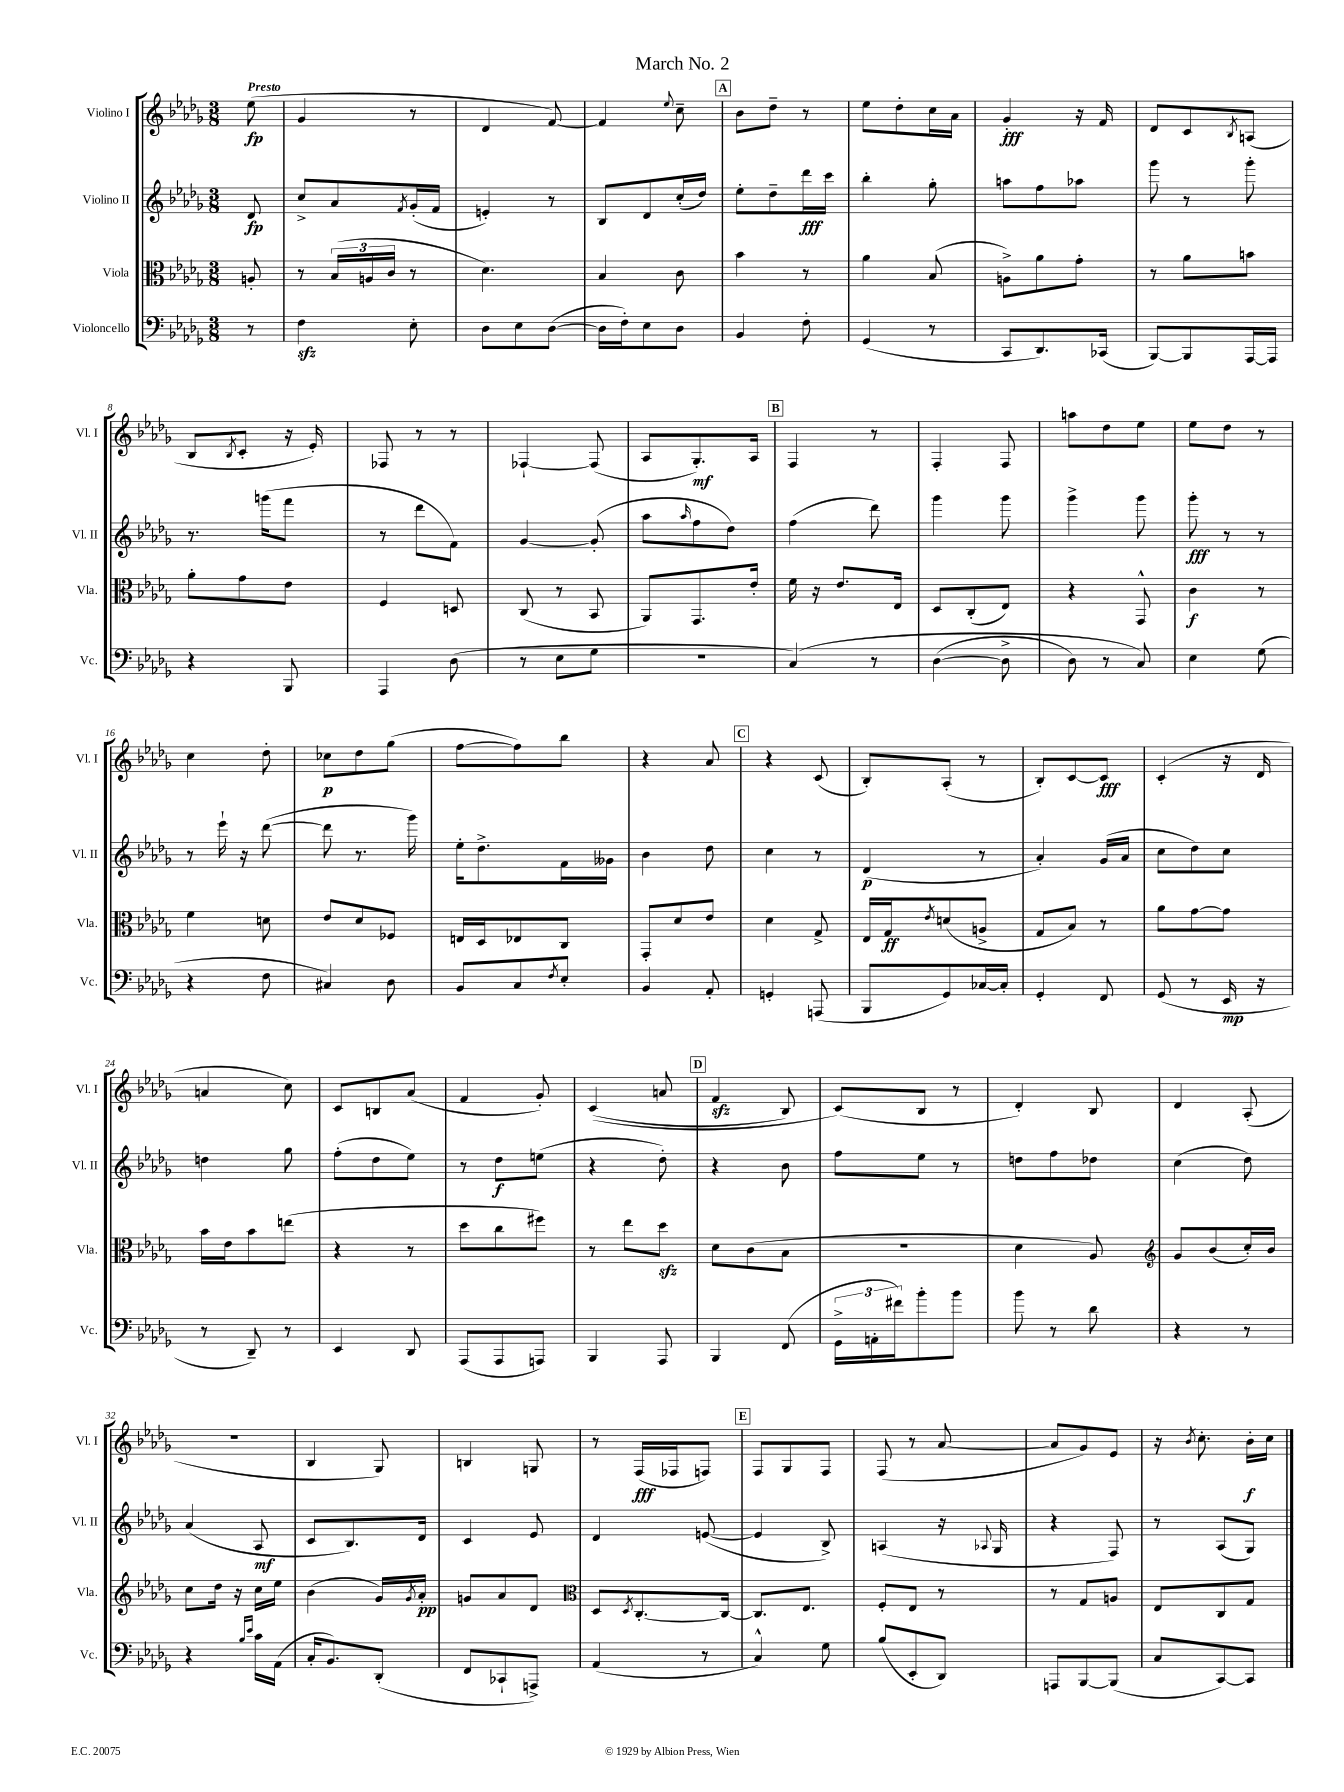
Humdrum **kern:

**kern	**kern	**kern	**kern
*staff4	*staff3	*staff2	*staff1
*clefF4	*clefC3	*clefG2	*clefG2
*k[b-e-a-d-g-]	*k[b-e-a-d-g-]	*k[b-e-a-d-g-]	*k[b-e-a-d-g-]
*M3/8	*M3/8	*M3/8	*M3/8
8r	8A'	8d-	(8ee-
=	=	=	=
4F	8r	8cc^	4g-
.	(24B-	8a-	.
.	24A	.	.
.	24c	.	.
.	.	8qf	.
8E-'	8r	(16g-'	8r
.	.	16f	.
=	=	=	=
8D-	4.d-)	4e')	4d-
8E-	.	.	.
([8D-	.	8r	[8f)
=	=	=	=
16D-]	4B-	8B-	4f]
16F')	.	.	.
8E-	.	8d-	.
.	.	.	8qqee-
8D-	8c	(16cc'	8cc~
.	.	16dd-)	.
=	=	=	=
4BB-	4b-	8ee-'	8b-
.	.	8dd-~	8dd-~
8F'	8r	16ddd-	8r
.	.	16ccc	.
=	=	=	=
(4GG-	4a-	4bb-'	8ee-
.	.	.	8dd-'
8r	(8B-	8gg-'	16cc
.	.	.	16a-
=	=	=	=
8CC	8A^)	8aa	4g-'
8.DD-)	8a-	8ff	.
.	8g-'	8aa-	16r
(16CC-	.	.	16f
=	=	=	=
[8BBB-)	8r	8ggg-	8d-
8BBB-]	8a-	8r	8c
.	.	.	8qB-
[16AAA-	8b	8ggg-'	(8A
16AAA-]	.	.	.
=	=	=	=
4r	8a-'	8.r	8B-
.	.	.	8qB-
.	8g-	.	8c'
.	.	(16ggg	.
8BBB-	8e-	8fff	16r
.	.	.	16e-')
=	=	=	=
4AAA-	4F	8r	8F-
.	.	8ddd-	8r
(8D-	8D	8f)	8r
=	=	=	=
8r	(8C	[4g-	[4F-`
8E-	8r	.	.
8G-	8BB-	(8g-']	(8F-]
=	=	=	=
4.r	8AA-)	8aa-	8A-
.	.	16qqaa-	.
.	8.GG-	8ff	8.G-')
.	.	8dd-)	.
.	16e-'	.	16A-
=	=	=	=
&(4C)	16f	(4ff	4F
.	16r	.	.
.	8.e-	.	.
8r	.	8ddd-)	8r
.	16E-	.	.
=	=	=	=
([4D-	8D-	4ggg-	4F'
.	(8C'	.	.
8D-^]	8E-)	8ggg-	8F
=	=	=	=
8D-)	4r	4ggg-^	8aa
8r	.	.	8dd-
8C&)	8GG-^^	8ggg-	8ee-
=	=	=	=
4E-	4c	8ggg-'	8ee-
.	.	8r	8dd-
(8G-	8r	8r	8r
=	=	=	=
4r	4f	8r	4cc
.	.	16eee-`	.
.	.	16r	.
8F	8d	([8ddd-	8dd-'
=	=	=	=
4C#)	8e-	8ddd-]	8cc-
.	8d-	8.r	8dd-
8D-	8F-	.	(8gg-
.	.	16ggg-)	.
=	=	=	=
8BB-	16E	16ee-'	[8ff
.	16D-	8.dd-^	.
8C	8E-	.	8ff])
8qF	.	.	.
8E-'	8C	16f	8bb-
.	.	16g--	.
=	=	=	=
4BB-	8GG-'	4b-	4r
.	8d-	.	.
8AA-'	8e-	8dd-	8a-
=	=	=	=
4GG'	4d-	4cc	4r
(8AAA	8G-^	8r	(8c
=	=	=	=
8BBB-	16E-	(4d-	8B-')
.	16G-	.	.
.	8qe-	.	.
8GG-)	(8d	.	(8A-'
[16C-	8A^	8r	8r
16C-']	.	.	.
=	=	=	=
4GG-'	8G-	4a-')	8B-')
.	8B-)	.	[8c
8FF	8r	(16g-	8c]
.	.	16a-	.
=	=	=	=
(8GG-	8a-	8cc	(4c'
8r	[8g-	8dd-)	.
16EE-	8g-]	8cc	16r
16r	.	.	16d-
=	=	=	=
8r	16b-	4dd	4a
.	16e-	.	.
8DD-~)	8b-	.	.
8r	(8ee	8gg-	8cc)
=	=	=	=
4EE-	4r	(8ff'	8c
.	.	8dd-	8B
8DD-	8r	8ee-)	(8a-
=	=	=	=
(8AAA-	8dd-	8r	4f
8AAA-	8cc	8dd-	.
8AAA)	8ff#)	(8ee	8g-')
=	=	=	=
4BBB-	8r	4r	&((4c
.	8ee-	.	.
8AAA-	8dd-	8dd-')	8a
=	=	=	=
4BBB-	8d-	4r	4f
.	(8c	.	.
(8FF	8B-	8b-	8B-)
=	=	=	=
24GG-^	4.r	8ff	(8c&)
24AA'	.	.	.
24f#)	.	.	.
8b-'	.	8ee-	8B-
8b-	.	8r	8r
=	=	=	=
8b-	4d-	8dd	4d-')
8r	.	8ff	.
8d-	8A-)	8dd-	8B-
=	=	=	=
*	*clefG2	*	*
4r	8g-	(4cc	4d-
.	(8b-	.	.
8r	16cc')	8dd-)	(8A-'
.	16b-	.	.
=	=	=	=
4r	8cc	(4a-	4.r
.	16dd-	.	.
.	16r	.	.
16qqB-	.	.	.
16qqe-	.	.	.
16c	16cc	8A-	.
(16AA-	16ee-	.	.
=	=	=	=
16C'	(4b-	8c	4B-
8.BB-)	.	.	.
.	.	8.B-)	.
(8DD-'	16g-)	.	8G-)
.	8qg-	.	.
.	16a-'	16d-	.
=	=	=	=
8FF	8g	4c	4B
8CC-`	8a-	.	.
8AAA^)	8d-	8e-	8G
=	=	=	=
*	*clefC3	*	*
(4AA-	8D-	4d-	8r
.	8qD-	.	.
.	[8.C'	.	(16F
.	.	.	16F-
8r	.	([8e	8F)
.	16C_	.	.
=	=	=	=
4C^^)	8.C]	4e]	8F
.	.	.	8G-
.	8.E-	.	.
8G-	.	8B-^)	8F
=	=	=	=
(8B-	8F'	(4A	(8F
8EE-'	8E-	.	8r
8DD-)	8r	16r	[8a-
.	.	8qqA-	.
.	.	16G-	.
=	=	=	=
8AAA	8r	4r	8a-]
[8BBB-	8G-	.	8g-)
(8BBB-]	8A	8F)	8e-
=	=	=	=
8C	8E-	8r	16r
.	.	.	8qb-
.	.	.	8.cc'
[8CC)	8C	(8A-	.
8CC]	8G-	8G-)	16b-'
.	.	.	16cc
==	==	==	==
*-	*-	*-	*-
